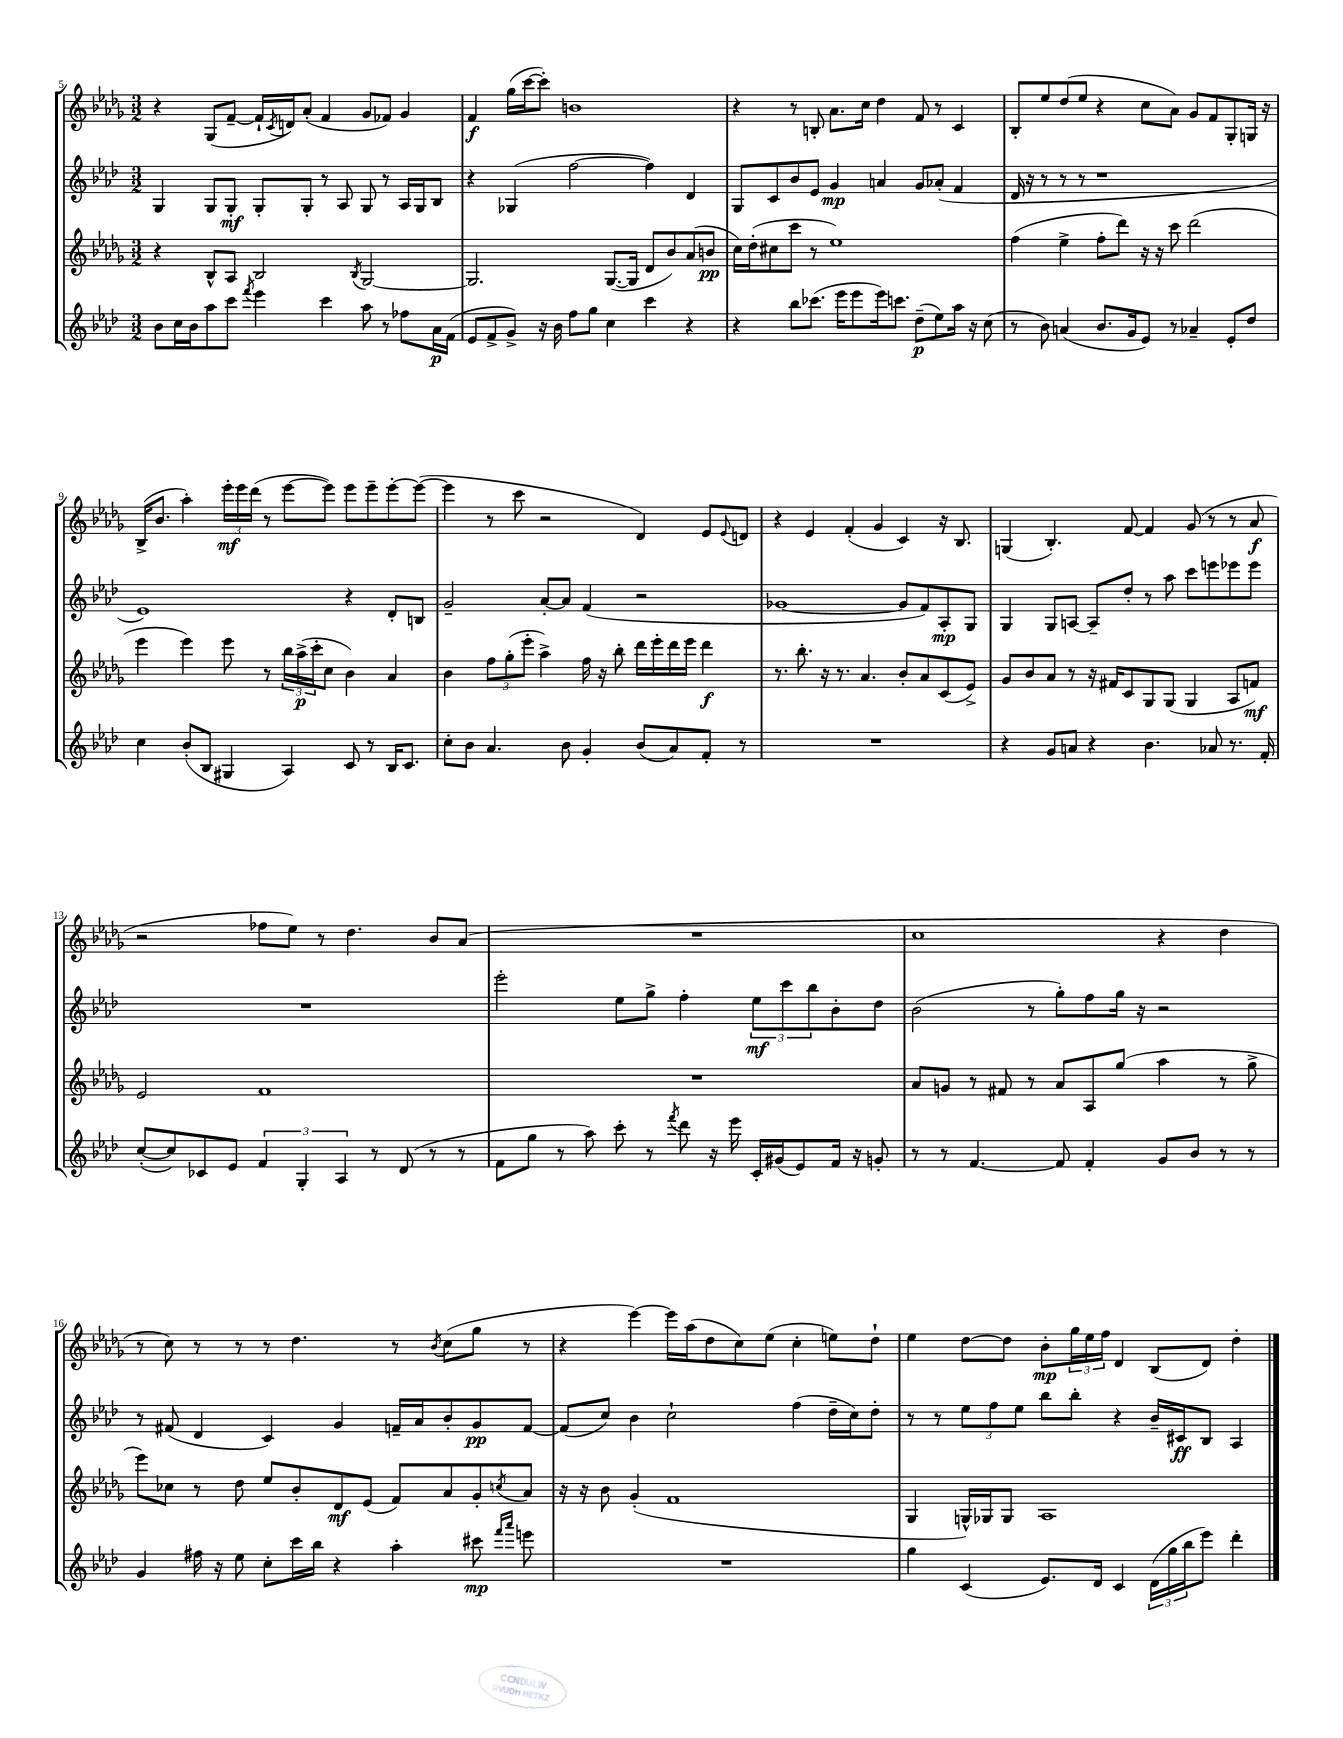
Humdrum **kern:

**kern	**dynam	**kern	**dynam	**kern	**dynam	**kern	**dynam
*part4	*part4	*part3	*part3	*part2	*part2	*part1	*part1
*staff4	*staff4	*staff3	*staff3	*staff2	*staff2	*staff1	*staff1
*clefG2	*	*clefG2	*	*clefG2	*	*clefG2	*
*k[b-e-a-d-]	*	*k[b-e-a-d-g-]	*	*k[b-e-a-d-]	*	*k[b-e-a-d-g-]	*
*M3/2	*	*M3/2	*	*M3/2	*	*M3/2	*
=5	=5	=5	=5	=5	=5	=5	=5
8b-\L	.	4r	.	4G/	.	4r	.
16cc\L	.	.	.	.	.	.	.
16b-\J	.	.	.	.	.	.	.
8aa-\	.	8B-^^/L	.	8G/L	.	(8G-/L	.
8ccc\J	.	8A-/J	.	8G'/J	mf	[8f~/J	.
8qfff/	.	.	.	.	.	.	.
4eee-\	.	2B-/	.	8G'/L	.	16f`/LL]	.
.	.	.	.	.	.	8qc/	.
.	.	.	.	.	.	16dn/J)	.
.	.	.	.	8G'/J	.	(8a-'/J	.
4ccc\	.	.	.	8r	.	4f/	.
.	.	.	.	8A-/	.	.	.
.	.	8qB-/	.	.	.	.	.
8aa-\	.	[2G-/	.	8G/	.	8g-/L	.
8r	.	.	.	8r	.	8f-X/J)	.
8ff-X\L	.	.	.	16A-/LL	.	4g-/	.
.	.	.	.	16G/J	.	.	.
16a-\L	p	.	.	8B-/J	.	.	.
(16f\JJ	.	.	.	.	.	.	.
=6	=6	=6	=6	=6	=6	=6	=6
8e-/L	.	2.G-/]	.	4r	.	4f/	f
8f^/	.	.	.	.	.	.	.
8g^/J)	.	.	.	(4G-X/	.	(16gg-\LL	.
.	.	.	.	.	.	[16ccc\J	.
16r	.	.	.	.	.	8ccc'\J])	.
16b-\	.	.	.	.	.	.	.
8ff\L	.	.	.	[2ff\	.	1bn	.
8gg\J	.	.	.	.	.	.	.
4cc\	.	([8.G-/L	.	.	.	.	.
.	.	16G-/Jk]	.	.	.	.	.
4ccc\	.	8d-/L	.	4ff\])	.	.	.
.	.	8b-/)	.	.	.	.	.
4r	.	(8a-/	.	4d-/	.	.	.
.	.	8bn/J	pp	.	.	.	.
=7	=7	=7	=7	=7	=7	=7	=7
4r	.	16cc\LL)	.	8G/L	.	4r	.
.	.	(16dd-'\J	.	.	.	.	.
.	.	8cc#X\	.	8c/	.	.	.
8bb-\L	.	8ccc\J	.	8b-/	.	8r	.
(8.ccc-X\J	.	8r	.	8e-/J	.	8Bn'/	.
.	.	1ee-)	.	4g/	mp	8.a-\L	.
16eee-\KL	.	.	.	.	.	.	.
8eee-\	.	.	.	.	.	.	.
.	.	.	.	.	.	16cc\Jk	.
16eee-\k)	.	.	.	4an/	.	4dd-\	.
8.cccn\J	.	.	.	.	.	.	.
(8dd-~\L	p	.	.	8g/L	.	8f/	.
8ee-\)	.	.	.	(8a-X'/J	.	8r	.
16aa-\Jk	.	.	.	4f/	.	4c/	.
16r	.	.	.	.	.	.	.
(8cc\	.	.	.	.	.	.	.
=8	=8	=8	=8	=8	=8	=8	=8
8r	.	(4ff\	.	16d-/	.	8B-'/L	.
.	.	.	.	16r	.	.	.
8b-\)	.	.	.	8r	.	8ee-/	.
(4an/	.	4ee-^\	.	8r	.	(8dd-/	.
.	.	.	.	8r	.	8ee-/J	.
8.b-/L	.	8ff'\L	.	1r	.	4r	.
.	.	8ddd-\J)	.	.	.	.	.
16g/k	.	.	.	.	.	.	.
8e-/J)	.	16r	.	.	.	8cc\L	.
.	.	16r	.	.	.	.	.
8r	.	8ccc\	.	.	.	8a-\J)	.
4a-X~/	.	(2ddd-\	.	.	.	8g-/L	.
.	.	.	.	.	.	8f/	.
8e-'/L	.	.	.	.	.	8G-'/	.
8dd-/J	.	.	.	.	.	16Gn/Jk	.
.	.	.	.	.	.	16r	.
!!LO:LB:g=z
=9	=9	=9	=9	=9	=9	=9	=9
4cc\	.	4eee-\	.	1e-)	.	(16B-^/KL	.
.	.	.	.	.	.	8.b-/J	.
(8b-'/L	.	4eee-\)	.	.	.	4aa-'\)	.
8B-/J	.	.	.	.	.	.	.
4G#X/	.	8eee-\	.	.	.	24eee-'\LL	mf
.	.	.	.	.	.	24eee-\	.
.	.	.	.	.	.	(24ddd-\JJ	.
.	.	8r	.	.	.	8r	.
4A-/)	.	24bb-\LL	.	.	.	[8eee-\L	.
.	.	(24aa-^\	p	.	.	.	.
.	.	24ccc'\J	.	.	.	.	.
.	.	8cc\J	.	.	.	8eee-\J])	.
8c/	.	4b-\)	.	4r	.	8eee-\L	.
8r	.	.	.	.	.	8eee-~\	.
16B-/KL	.	4a-/	.	8d-'/L	.	[8eee-'\	.
8.c/J	.	.	.	.	.	.	.
.	.	.	.	8Bn/J	.	(8eee-\J_	.
=10	=10	=10	=10	=10	=10	=10	=10
8cc'\L	.	4b-\	.	2g~/	.	4eee-\]	.
8b-\J	.	.	.	.	.	.	.
4.a-/	.	12ff\L	.	.	.	8r	.
.	.	(12gg-'\	.	.	.	.	.
.	.	.	.	.	.	8ccc\	.
.	.	12eee-'\J	.	.	.	.	.
.	.	4aa-^\)	.	[8a-'/L	.	2r	.
8b-\	.	.	.	8a-/J]	.	.	.
4g'/	.	16ff\	.	(4f/	.	.	.
.	.	16r	.	.	.	.	.
.	.	8bb-'\	.	.	.	.	.
(8b-/L	.	16ddd-\LL	.	2r	.	4d-/)	.
.	.	16eee-'\	.	.	.	.	.
8a-/)	.	16ddd-\	.	.	.	.	.
.	.	16eee-\JJ	.	.	.	.	.
8f'/J	.	4ddd-\	f	.	.	8e-/L	.
.	.	.	.	.	.	8qqe-/	.
8r	.	.	.	.	.	8dn/J	.
=11	=11	=11	=11	=11	=11	=11	=11
1.r	.	8.r	.	[1g-X	.	4r	.
.	.	8.bb-'\	.	.	.	.	.
.	.	.	.	.	.	4e-/	.
.	.	16r	.	.	.	.	.
.	.	8.r	.	.	.	.	.
.	.	.	.	.	.	(4f'/	.
.	.	4.a-/	.	.	.	.	.
.	.	.	.	.	.	4g-/	.
.	.	8b-'/L	.	8g-/L]	.	4c/)	.
.	.	8a-/	.	8f/)	.	.	.
.	.	(8c/	.	8A-'/	mp	16r	.
.	.	.	.	.	.	8.B-/	.
.	.	8e-^/J)	.	8G/J	.	.	.
=12	=12	=12	=12	=12	=12	=12	=12
4r	.	8g-/L	.	4G/	.	(4Gn/	.
.	.	8b-/	.	.	.	.	.
8g/L	.	8a-/J	.	8G/L	.	4.B-'/)	.
8an/J	.	8r	.	[8An/J	.	.	.
4r	.	16r	.	8A~/L]	.	.	.
.	.	16f#X/KL	.	.	.	.	.
.	.	8c/	.	8dd-'/J	.	[8f/	.
4.b-\	.	8G-/	.	8r	.	4f/]	.
.	.	(8G-/J	.	8aa-\	.	.	.
.	.	4G-/	.	8ccc\L	.	(8g-/	.
8a-X/	.	.	.	8eeen\	.	8r	.
8.r	.	8A-/L	.	8eee-X\	.	8r	.
.	.	8fn/J)	mf	8eee-\J	.	8a-/	f
16f'/	.	.	.	.	.	.	.
!!LO:LB:g=z
=13	=13	=13	=13	=13	=13	=13	=13
([8cc'/L	.	2e-/	.	1.r	.	2r	.
8cc/])	.	.	.	.	.	.	.
8c-X/	.	.	.	.	.	.	.
8e-/J	.	.	.	.	.	.	.
6f/	.	1f	.	.	.	8ff-X\L	.
.	.	.	.	.	.	8ee-\J)	.
6G'/	.	.	.	.	.	.	.
.	.	.	.	.	.	8r	.
6A-/	.	.	.	.	.	.	.
.	.	.	.	.	.	4.dd-\	.
8r	.	.	.	.	.	.	.
(8d-/	.	.	.	.	.	.	.
8r	.	.	.	.	.	8b-/L	.
8r	.	.	.	.	.	(8a-/J	.
=14	=14	=14	=14	=14	=14	=14	=14
8f\L	.	1.r	.	2eee-'\	.	1.r	.
8gg\J	.	.	.	.	.	.	.
8r	.	.	.	.	.	.	.
8aa-\)	.	.	.	.	.	.	.
8ccc'\	.	.	.	8ee-\L	.	.	.
8r	.	.	.	8gg^\J	.	.	.
8qfff/	.	.	.	.	.	.	.
8ddd-\	.	.	.	4ff'\	.	.	.
16r	.	.	.	.	.	.	.
16eee-\	.	.	.	.	.	.	.
16c'/LL	.	.	.	12ee-\L	mf	.	.
(16g#X/J	.	.	.	.	.	.	.
.	.	.	.	12ccc\	.	.	.
8e-/)	.	.	.	.	.	.	.
.	.	.	.	12bb-\	.	.	.
16f/Jk	.	.	.	8b-'\	.	.	.
16r	.	.	.	.	.	.	.
8gn'/	.	.	.	8dd-\J	.	.	.
=15	=15	=15	=15	=15	=15	=15	=15
8r	.	8a-/L	.	(2b-\	.	1cc	.
8r	.	8gn/J	.	.	.	.	.
[4.f/	.	8r	.	.	.	.	.
.	.	8f#X/	.	.	.	.	.
.	.	8r	.	8r	.	.	.
8f/]	.	8a-/L	.	8gg'\L)	.	.	.
4f'/	.	8A-/	.	8ff\	.	.	.
.	.	(8gg-/J	.	16gg\Jk	.	.	.
.	.	.	.	16r	.	.	.
8g/L	.	4aa-\	.	2r	.	4r	.
8b-/J	.	.	.	.	.	.	.
8r	.	8r	.	.	.	4dd-\	.
8r	.	8gg-^\	.	.	.	.	.
!!LO:LB:g=z
=16	=16	=16	=16	=16	=16	=16	=16
4g/	.	8eee-\L)	.	8r	.	8r	.
.	.	8cc-X\J	.	(8f#X/	.	8cc\)	.
16ff#X\	.	8r	.	4d-/	.	8r	.
16r	.	.	.	.	.	.	.
8ee-\	.	8dd-\	.	.	.	8r	.
8cc'\L	.	8ee-/L	.	4c/)	.	8r	.
16ccc\L	.	8b-'/	.	.	.	4.dd-\	.
16bb-\JJ	.	.	.	.	.	.	.
4r	.	8d-/	mf	4g/	.	.	.
.	.	(8e-/J	.	.	.	.	.
4aa-'\	.	8f/L)	.	16fn~/LL	.	8r	.
.	.	.	.	16a-/J	.	.	.
.	.	.	.	.	.	8qb-/	.
.	.	8a-/	.	8b-'/	.	(8cc\L	.
8ccc#X\	mp	8g-'/	.	8g/	pp	8gg-\J	.
16qqfff/LL	.	.	.	.	.	.	.
16qqaaa-/JJ	.	8qccn/	.	.	.	.	.
8eeen\	.	8a-/J	.	[8f/J	.	8r	.
=17	=17	=17	=17	=17	=17	=17	=17
1.r	.	16r	.	(8f/L]	.	4r	.
.	.	16r	.	.	.	.	.
.	.	8b-\	.	8cc/J)	.	.	.
.	.	(4g-'/	.	4b-\	.	[4eee-\)	.
.	.	1f	.	2cc`\	.	16eee-\LL]	.
.	.	.	.	.	.	(16aa-\J	.
.	.	.	.	.	.	8dd-\	.
.	.	.	.	.	.	8cc\)	.
.	.	.	.	.	.	(8ee-\J	.
.	.	.	.	(4ff\	.	4cc'\	.
.	.	.	.	16dd-~\LL	.	8een\L)	.
.	.	.	.	16cc\J)	.	.	.
.	.	.	.	8dd-'\J	.	8dd-`\J	.
=18	=18	=18	=18	=18	=18	=18	=18
4gg\	.	4G-/	.	8r	.	4ee-\	.
.	.	.	.	8r	.	.	.
(4c/	.	16Gn^^/LL)	.	12ee-\L	.	[8dd-\L	.
.	.	16G-X/J	.	.	.	.	.
.	.	.	.	12ff\	.	.	.
.	.	8G-/J	.	.	.	8dd-\J]	.
.	.	.	.	12ee-\J	.	.	.
8.e-/L)	.	1A-	.	8bb-\L	.	8b-'\L	mp
.	.	.	.	8bb-'\J	.	24gg-\L	.
.	.	.	.	.	.	24ee-\	.
16d-/Jk	.	.	.	.	.	.	.
.	.	.	.	.	.	24ff\JJ	.
4c/	.	.	.	4r	.	4d-/	.
(24d-\LL	.	.	.	16b-~/LL	.	(8B-/L	.
24gg\	.	.	.	.	.	.	.
.	.	.	.	16c#X/J	ff	.	.
24bb-\J	.	.	.	.	.	.	.
8eee-\J)	.	.	.	8B-/J	.	8d-/J)	.
4ddd-'\	.	.	.	4A-/	.	4dd-'\	.
==	==	==	==	==	==	==	==
*-	*-	*-	*-	*-	*-	*-	*-
